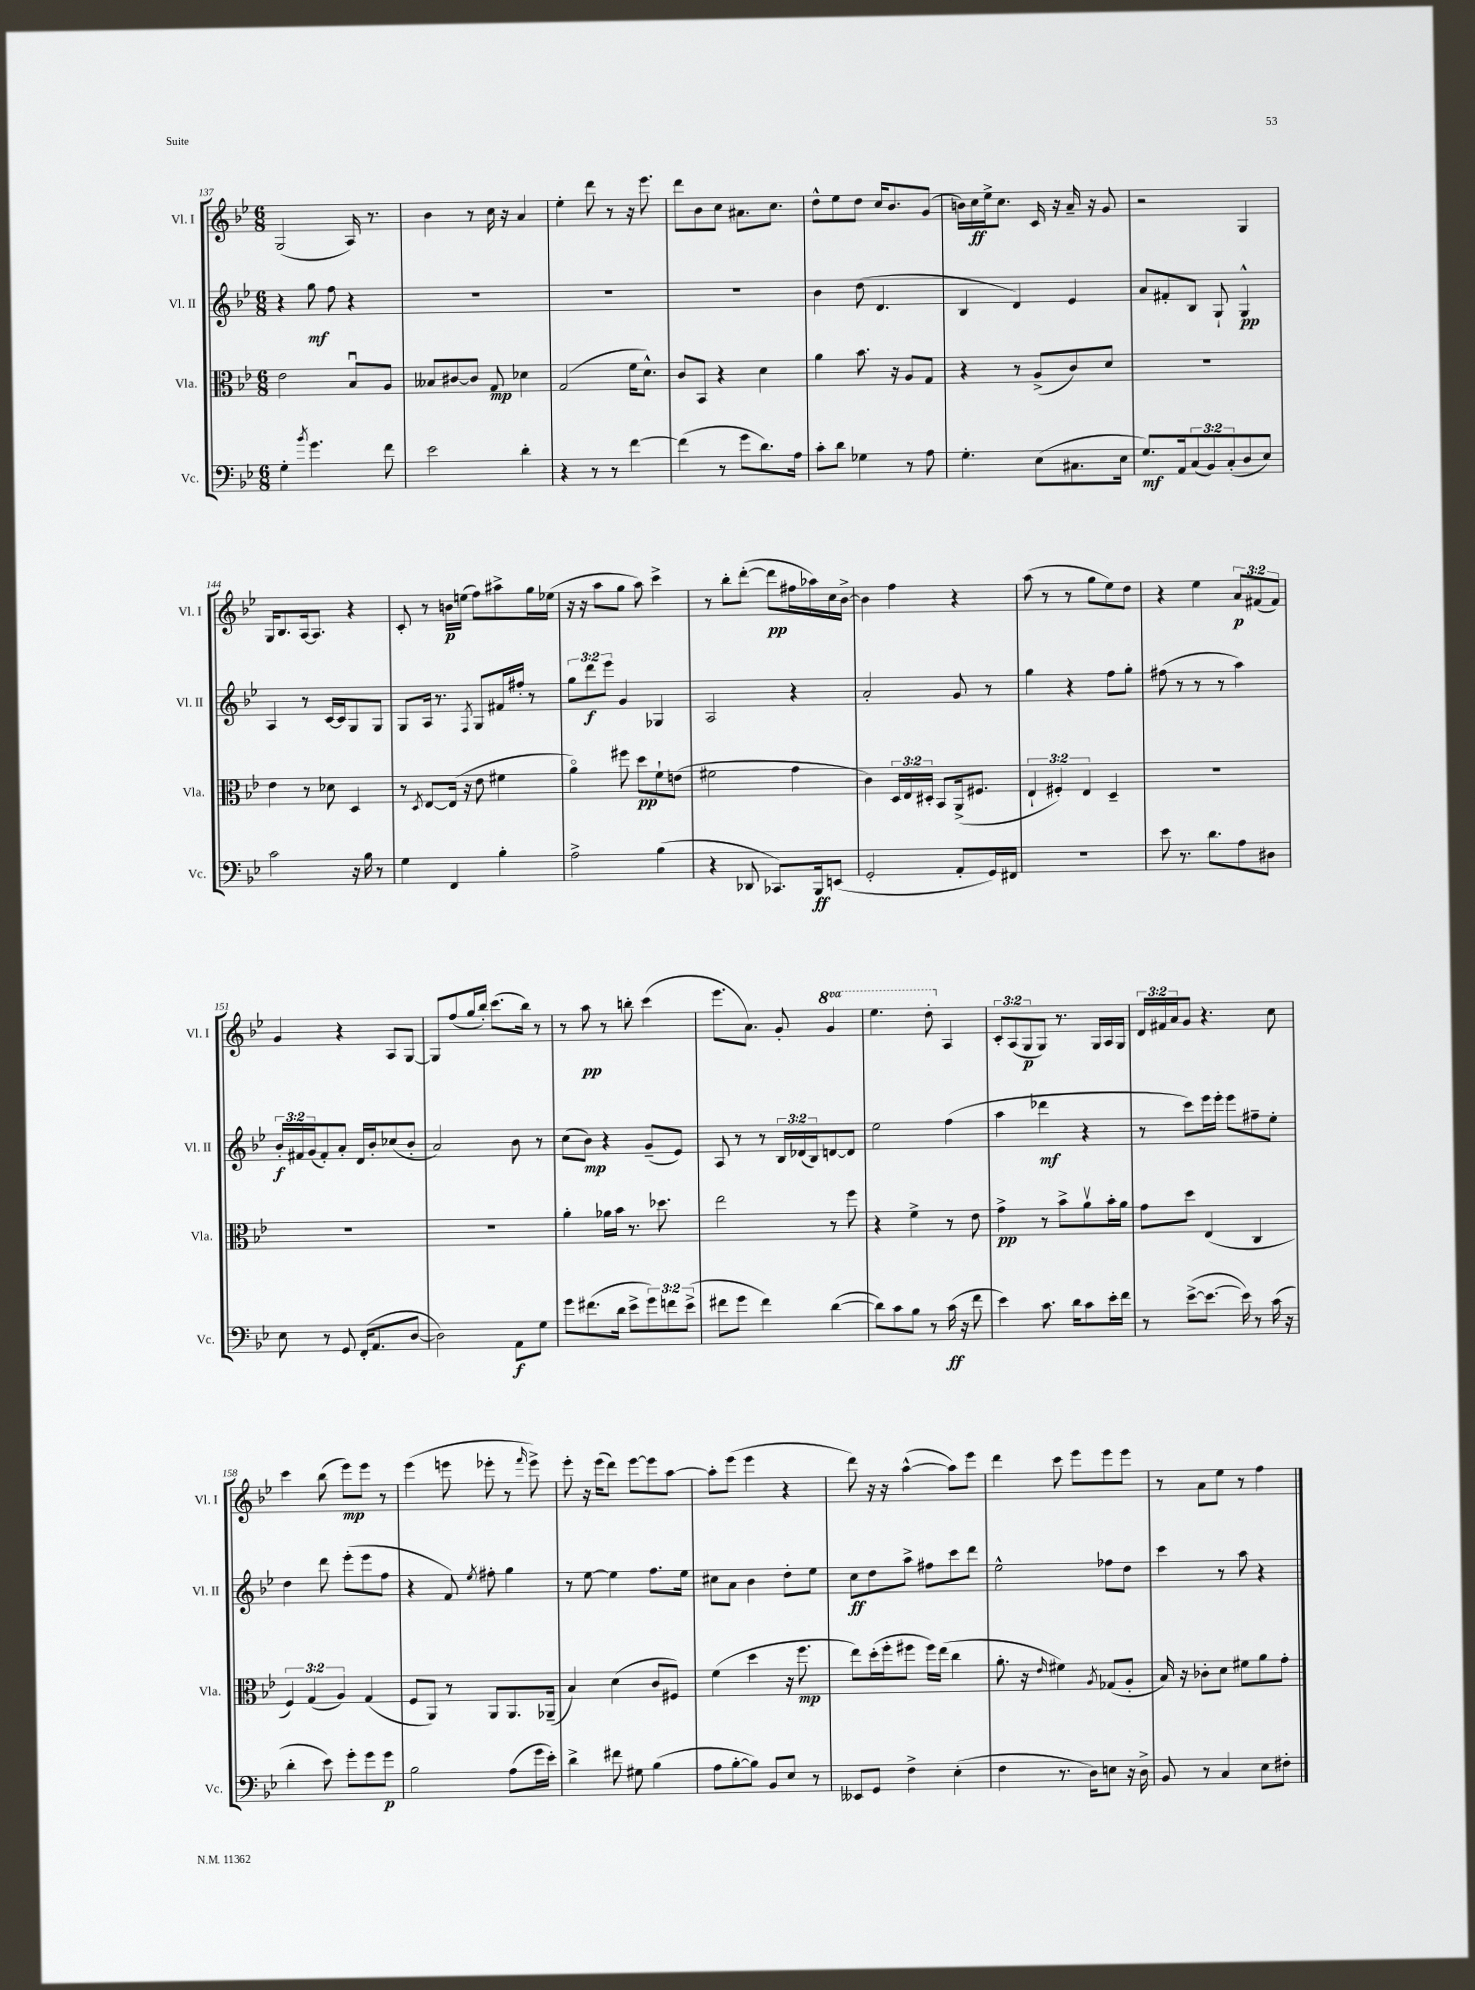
<<
\new StaffGroup <<
\new Staff = "s0" \with { instrumentName = "Vl. I" shortInstrumentName = "Vl. I" } {
    \clef treble \key bes \major \numericTimeSignature \time 6/8 \override Staff.TupletNumber.text = #tuplet-number::calc-fraction-text \set Staff.ottavationMarkups = #ottavation-simple-ordinals
    g2( a16) r8. |
    bes'4 r8 c''16 r16 a'4 |
    ees''4-. d'''8 r8 r16 ees'''8. |
    d'''8 bes'8 c''8 ais'8. c''8. |
    d''8-^ ees''8 d''8 c''16 bes'8. g'8( |
    b'16) c''16\ff ees''16-> c''8. c'16 r16 a'16-- r16 g'8 |
    r2 g4 |
    g16 bes8. a16~ a8. r4 |
    c'8-. r8 b'16\p e''16( f''8) ais''8-> g''16 ees''16( |
    r16 r16 a''8 g''8 a''8) c'''4-> |
    r8 bes''8-. d'''8~-.( d'''8\pp fis''16 aes''16) c''16 bes'16~-> |
    bes'4 f''4 r4 |
    a''8( r8 r8 g''8 ees''8) d''8 |
    r4 ees''4 \tuplet 3/2 { a'8\p fis'8( fis'8) } |
    g'4 r4 a8 g8~ |
    g8 f''8( g''16 bes''16-.) c'''8.( bes''16) r8 |
    r8 a''8\pp r8 b''8-. c'''4( |
    ees'''8. a'8.) g'8-. \ottava #1 g''4 |
    ees'''4. d'''8-. \ottava #0 a4 |
    \tuplet 3/2 { c'8-. a8( g8\p } g8) r8. g16 a16 g16 |
    \tuplet 3/2 { d'16 fis'16 a'16 } g'8 r4. c''8 |
    c'''4 bes''8( ees'''8\mp) ees'''8 r8 |
    ees'''4( e'''8 ees'''8-. r8 \grace { f'''16 } ees'''8->) |
    ees'''8-. r16 ees'''16( d'''8) ees'''8~ ees'''8 a''8~ |
    a''8-. ees'''8( ees'''4 r4 |
    d'''8) r16 r16 a''4~-^( a''8) ees'''8 |
    d'''4 c'''8 ees'''8 ees'''8 ees'''8 |
    r8 a'8 ees''8 r8 f''4 \bar "|." |
}
\new Staff = "s1" \with { instrumentName = "Vl. II" shortInstrumentName = "Vl. II" } {
    \clef treble \key bes \major \numericTimeSignature \time 6/8 \override Staff.TupletNumber.text = #tuplet-number::calc-fraction-text
    r4 g''8\mf f''8 r4 |
    R2. |
    R2. |
    R2. |
    bes'4 d''8( d'4. |
    bes4 d'4) ees'4 |
    a'8 fis'8-. bes8 g8-! g4-^\pp |
    a4 r8 c'16~ c'16 g8 g8 |
    g8 a16 r8. \acciaccatura { f8 } g8 fis'16 fis''16-. r8 |
    \tuplet 3/2 { g''8 d'''8\f ees'''8 } g'4 ges4 |
    a2 r4 |
    a'2-. g'8 r8 |
    g''4 r4 f''8 g''8-. |
    fis''8( r8 r8 r8 a''4) |
    \tuplet 3/2 { bes'16-.\f fis'16 g'16( } fis'8-.) a'8-. d'16 bes'16-. ces''8( bes'8-. |
    a'2) bes'8 r8 |
    c''8( bes'8\mp) r4 g'8--( ees'8) |
    a8 r8 r8 \tuplet 3/2 { bes16 des'16( bes16) } d'8~ d'8 |
    ees''2 f''4( |
    a''4 des'''4\mf r4 |
    r8 c'''8) ees'''16 ees'''16-. ees'''8 fis''8-- ees''8-. |
    d''4 d'''8 ees'''8-.( ees'''8 f''8 |
    r4 f'8) \acciaccatura { ees''8 } fis''8-. g''4 |
    r8 ees''8~ ees''4 f''8. ees''16 |
    cis''8 a'8 bes'4 d''8-. ees''8 |
    c''8\ff d''8 a''8-> fis''8 c'''8 d'''8 |
    ees''2-^ fes''8 d''8 |
    c'''4 r8 a''8 r4 \bar "|." |
}
\new Staff = "s2" \with { instrumentName = "Vla." shortInstrumentName = "Vla." } {
    \clef alto \key bes \major \numericTimeSignature \time 6/8 \override Staff.TupletNumber.text = #tuplet-number::calc-fraction-text
    ees'2 bes8\downbow a8 |
    beses8 cis'8~ cis'8 g8\mp des'4 |
    g2( f'16 d'8.-^) |
    c'8 bes,8 r4 d'4 |
    a'4 bes'8. r16 a8 g8 |
    r4 r8 a8->( c'8) d'8 |
    R2. |
    ees'4 r8 des'8 d4 |
    r8 \acciaccatura { d8 } ees8~ ees16( r16 ees'8 fis'4 |
    a'4\flageolet) fis''8 d''8\pp f'8-! e'8( |
    fis'2 g'4 |
    c'4) \tuplet 3/2 { d16 ees16 dis16-. } bes,8 a,16->( fis8. |
    \tuplet 3/2 { ees4-! fis4-.) ees4 } d4-- |
    R2. |
    R2. |
    R2. |
    a'4-. aes'16 bes'16 r8. des''8. |
    ees''2 r8 f''8 |
    r4 f'4-> r8 ees'8 |
    g'4->\pp r8 bes'8-> a'8\upbow bes'16-. a'16 |
    g'8 d''8 ees4( c4 |
    \tuplet 3/2 { f4) g4( a4) } g4( |
    f8 a,8) r8 a,8 a,8. aes,16--( |
    bes4) d'4( c'8 fis8) |
    f'4( d''4 r16 f''8.\mp |
    ees''8) d''16-.( f''16-. fis''8 fis''16) ees''16( c''4 |
    a'8.-. r16 \grace { ees'16 } fis'4) \acciaccatura { a8 } ges8( a8-. |
    bes16) r16 ces'8-. d'8 fis'8 a'8 g'8-. \bar "|." |
}
\new Staff = "s3" \with { instrumentName = "Vc." shortInstrumentName = "Vc." } {
    \clef bass \key bes \major \numericTimeSignature \time 6/8 \override Staff.TupletNumber.text = #tuplet-number::calc-fraction-text
    g4-. \acciaccatura { bes'8 } g'4. f'8 |
    ees'2 d'4-. |
    r4 r8 r8 f'4~ |
    f'4( r8 g'8 d'8.) a16 |
    c'8-. d'8 ges4 r8 a8 |
    g4.-. ees8( cis8. ees16 |
    g8.\mf) a,16 \tuplet 3/2 { c8( bes,8) c8-.( } d8 ees8) |
    c'2 r16 bes16 r8 |
    g4 f,4 bes4-. |
    a2-> bes4( |
    r4 des,8 ces,8.) bes,,16\ff e,8( |
    g,2-. a,8-. g,16) fis,16 |
    R2. |
    ees'8 r8. d'8. a8 dis8 |
    ees8 r8 g,8 f,16-.( a,8. d8~ |
    d2) a,8\f g8 |
    g'8 fis'8.( d'16 ees'8-> \tuplet 3/2 { g'8) f'8 ees'8->( } |
    fis'8 g'8 fis'4) d'4~( |
    d'8) c'8 bes8 r8 c'16\ff( r16 f'8 |
    ees'4) c'8. d'16 c'8 ees'16-. f'16 |
    r8 ees'8~->( ees'8.~ ees'16) r8 c'16( r16 |
    d'4-. ees'8) g'8-. g'8 g'8\p |
    bes2 a8( g'16 ees'16-.) |
    d'4-> fis'8 gis8 bes4( |
    a8 bes8~-. bes8) bes,8 ees8 r8 |
    eeses,8 g,8 f4-> ees4-.( |
    f4 r8. d16) e8 r16 d16-> |
    bes,8 r8 c4 ees8 fis8-. \bar "|." |
}
>>
>>
\layout { \context { \Score currentBarNumber = #137 } }
